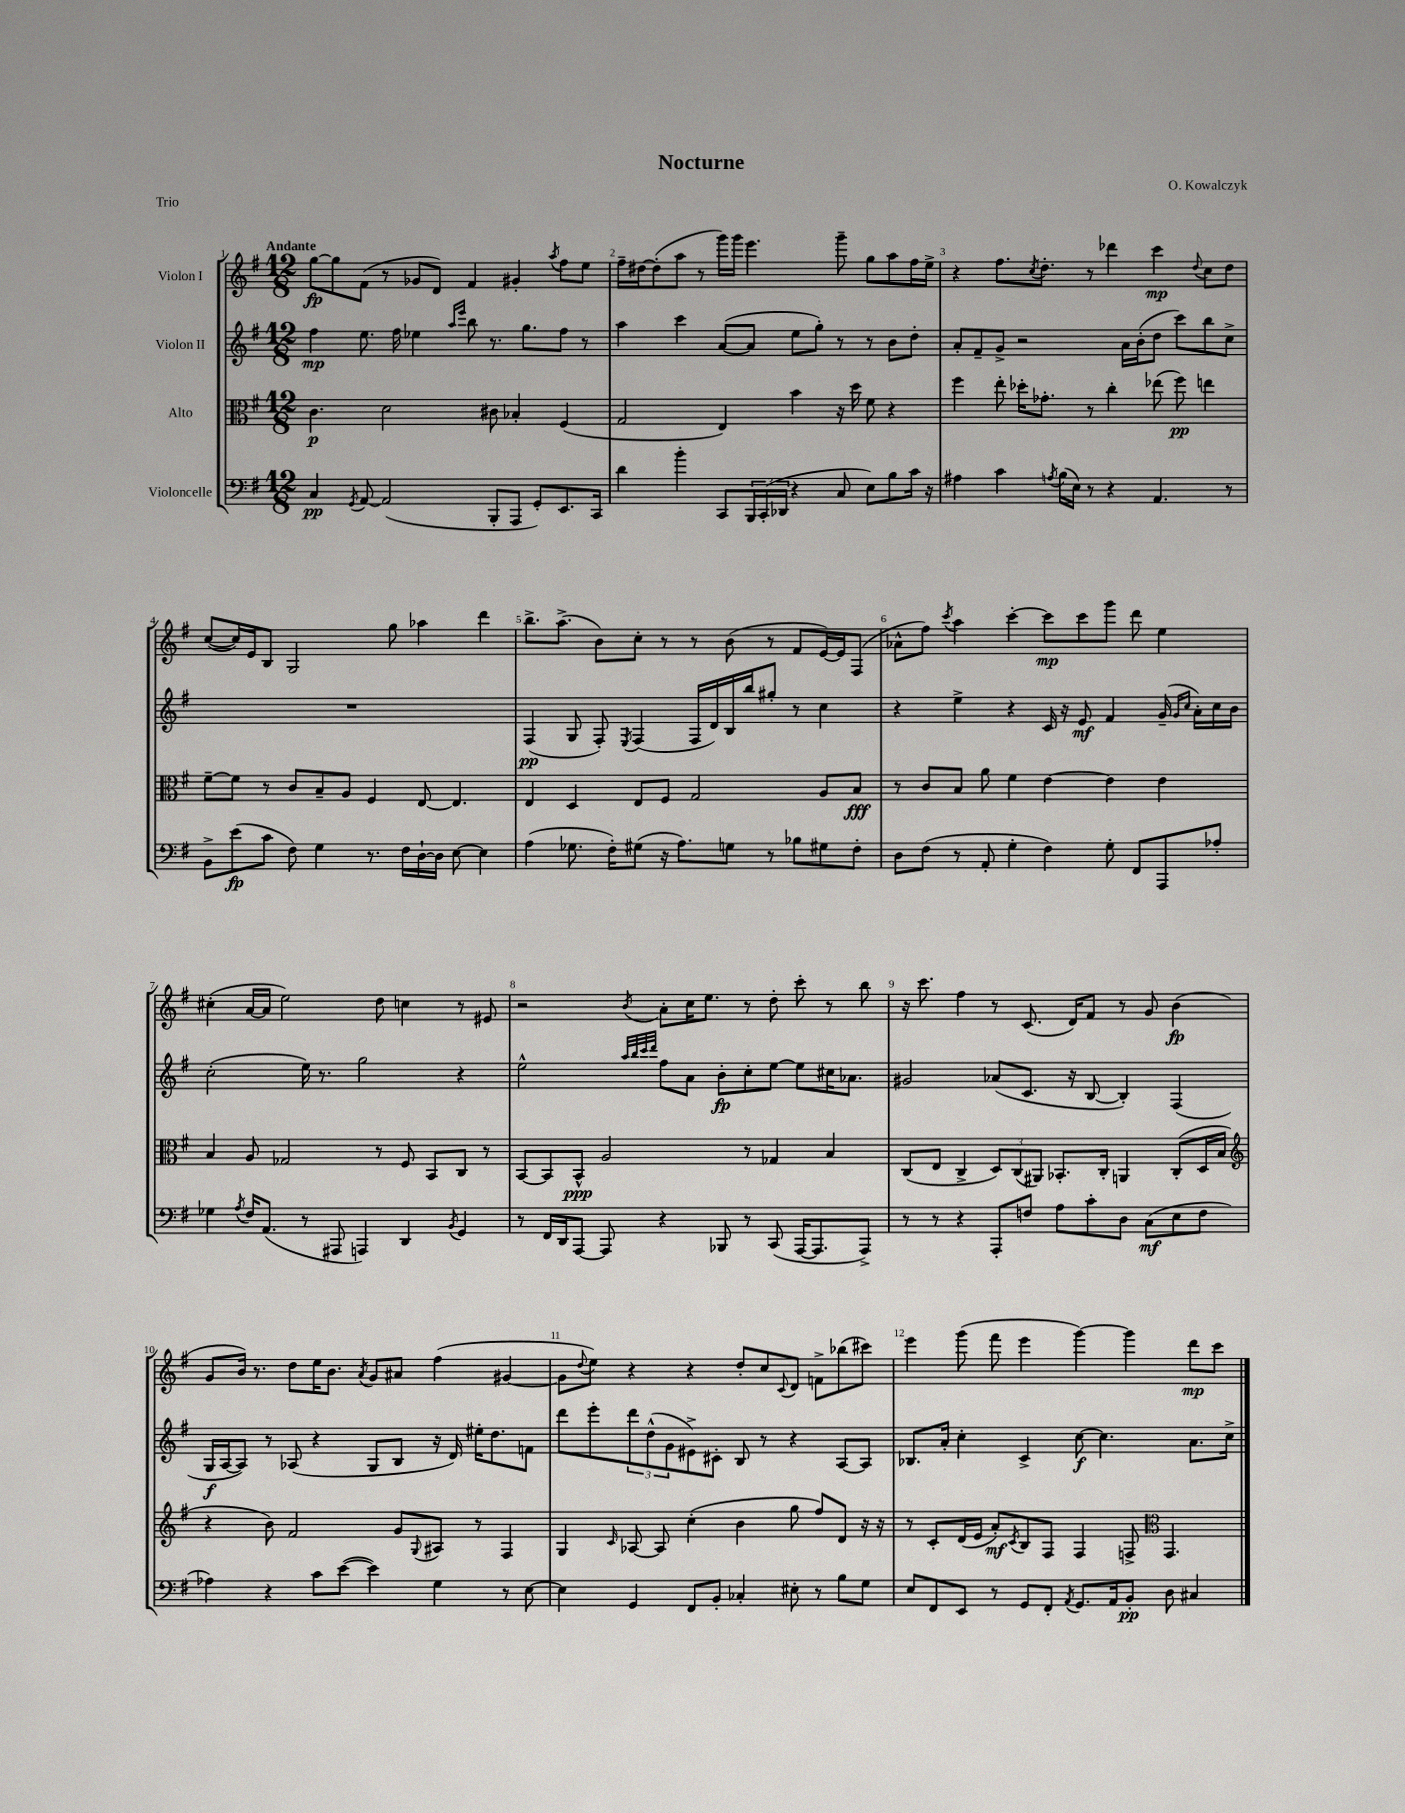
\header { title = "Nocturne" composer = "O. Kowalczyk" piece = "Trio" }
<<
\new StaffGroup <<
\new Staff = "s0" \with { instrumentName = "Violon I" } {
    \clef treble \key g \major \numericTimeSignature \time 12/8 \tempo "Andante"
    g''8~\fp g''8 fis'8( r8 ges'8 d'8) fis'4 gis'4-. \acciaccatura { a''8 } fis''8 e''8 |
    fis''16-- dis''16~ dis''8-.( a''8 r8 g'''16) g'''16 e'''4. g'''8-- g''8 a''8 fis''16 e''16-> |
    r4 fis''8. \acciaccatura { c''8 } d''8.-. r8 des'''4 c'''4\mp \appoggiatura { d''8 } c''8 d''8 |
    c''8~( c''16) e'16 b8 g2 g''8 aes''4 d'''4 |
    b''8.-> a''8.->( b'8) c''8-. r8 r8 b'8( r8 fis'8 e'16~) e'16 fis8( |
    aes'8-^ fis''8) \acciaccatura { c'''8 } a''4 c'''4~-. c'''8\mp c'''8 g'''8 d'''8 e''4 |
    cis''4-.( a'16~ a'16 e''2) d''8 c''4 r8 eis'8 |
    r2 \acciaccatura { b'8 } a'8-. c''16 e''8. r8 d''8-. c'''8-. r8 b''8 |
    r16 c'''8. fis''4 r8 c'8.( d'16) fis'8 r8 g'8 b'4\fp( |
    g'8 b'16) r8. d''8 e''16 b'8. \acciaccatura { a'8 } g'8 ais'8 fis''4( gis'4~ |
    gis'8 \appoggiatura { d''8 } e''8) r4 r4 d''8-. c''8 \appoggiatura { c'8 } d'8 f'8-> bes''8( cis'''8) |
    e'''4 g'''8( fis'''8 e'''4 g'''4~) g'''4 d'''8\mp c'''8 \bar "|." |
}
\new Staff = "s1" \with { instrumentName = "Violon II" } {
    \clef treble \key g \major \numericTimeSignature \time 12/8
    fis''4\mp e''8. fis''16 ees''4 \grace { a''16 e'''16 } b''8 r8. g''8. fis''8 r8 |
    a''4 c'''4 a'8~( a'8 e''8 g''8-.) r8 r8 b'8 d''8-. |
    a'8-. fis'8-- g'8-> r2 a'16 b'16-.( d''8 c'''8) b''8 c''8-> |
    R1. |
    fis4\pp( g8 fis8-.) \acciaccatura { e8 } fis4( fis16 d'16) b16 b''16 gis''8-. r8 c''4 |
    r4 e''4-> r4 c'16 r16 e'8\mf fis'4 g'16--( \grace { g'16 c''16 } a'16-.) c''16 b'16 |
    c''2-.( e''16) r8. g''2 r4 |
    e''2-^ \grace { a''32 b''32 c'''32 d'''32 } fis''8 a'8 b'8-.\fp c''8-. e''8~ e''8 cis''16 aes'8. |
    gis'2 aes'8( c'8. r16 b8~ b4-.) fis4( |
    g16\f a16~ a8) r8 aes8( r4 g8 b8 r16 d'16) eis''16-. d''8. f'8 |
    d'''8 e'''8-. \tuplet 3/2 { d'''8 d''8-^( g'8 } eis'8->) cis'8-. b8 r8 r4 a8~ a8 |
    bes8. a'16-. c''4-. c'4-> c''8~\f c''4. a'8. c''16-> \bar "|." |
}
\new Staff = "s2" \with { instrumentName = "Alto" } {
    \clef alto \key g \major \numericTimeSignature \time 12/8
    c'4.\p d'2 cis'8 bes4-. fis4( |
    g2 e4) b'4 r16 d''16 fis'8 r4 |
    fis''4 e''8-. des''16-. ges'8.-. r8 c''4-. ees''8( fis''8\pp) e''4 |
    fis'8~-- fis'8 r8 c'8 b8-- a8 fis4 e8~ e4. |
    e4 d4 e8 fis8 g2 a8 b8\fff |
    r8 c'8 b8 a'8 fis'4 e'4~ e'4 e'4 |
    b4 a8 ges2 r8 fis8 b,8 c8 r8 |
    b,8~ b,8 b,8-^\ppp a2 r8 ges4 b4 |
    c8( e8 c4-> \tuplet 3/2 { d8) c8( ais,8) } bes,8.-. c16-. a,4 c8-.( d16 b16 |
    \clef treble r4 b'8) fis'2 g'8 \appoggiatura { g8 } ais8 r8 fis4 |
    g4 \grace { c'16 } aes8~ aes8 c''4-.( b'4 g''8 fis''8) d'8 r16 r16 |
    r8 c'8-. d'16( e'16 a'8-.\mf) \acciaccatura { c'8 } b8 fis8 fis4 f8-> \clef alto g,4. \bar "|." |
}
\new Staff = "s3" \with { instrumentName = "Violoncelle" } {
    \clef bass \key g \major \numericTimeSignature \time 12/8
    c4\pp \acciaccatura { g,8 } a,8~ a,2( b,,8-. a,,8 g,8-.) e,8. c,16 |
    d'4 b'4-. c,8 \tuplet 3/2 { b,,16 c,16-.( des,16 } r4 c8 e8) b8 c'16 r16 |
    ais4 c'4 \acciaccatura { a8 } b16( e16) r8 r4 a,4. r8 |
    b,8-> e'8\fp( c'8 fis8) g4 r8. fis16 d16~-! d16 e8~ e4 |
    a4( ges8. fis16-.) gis8( r16 a8.) g8 r8 bes8 gis8 fis8-. |
    d8 fis8( r8 a,8-. g4-. fis4) g8-. fis,8 a,,8 aes8-. |
    ges4 \acciaccatura { a8 } fis16 a,8.( r8 ais,,8 a,,4) d,4 \acciaccatura { b,8 } g,4 |
    r8 fis,16 d,16 a,,8~ a,,8 r4 bes,,8 r8 c,8( a,,16~ a,,8. a,,8->) |
    r8 r8 r4 a,,8-. f8 a8 c'8-. d8 c8\mf( e8 f8 |
    aes4) r4 c'8 e'8~( e'4) g4 r8 e8~ |
    e4 g,4 fis,8 b,8-. ces4-. eis8-. r8 b8 g8 |
    e8 fis,8 e,8 r8 g,8 fis,8-. \acciaccatura { a,8 } g,8. a,16 b,8-.\pp d8 cis4 \bar "|." |
}
>>
>>
\layout { \context { \Score \override BarNumber.break-visibility = ##(#f #t #t) barNumberVisibility = #all-bar-numbers-visible } }
